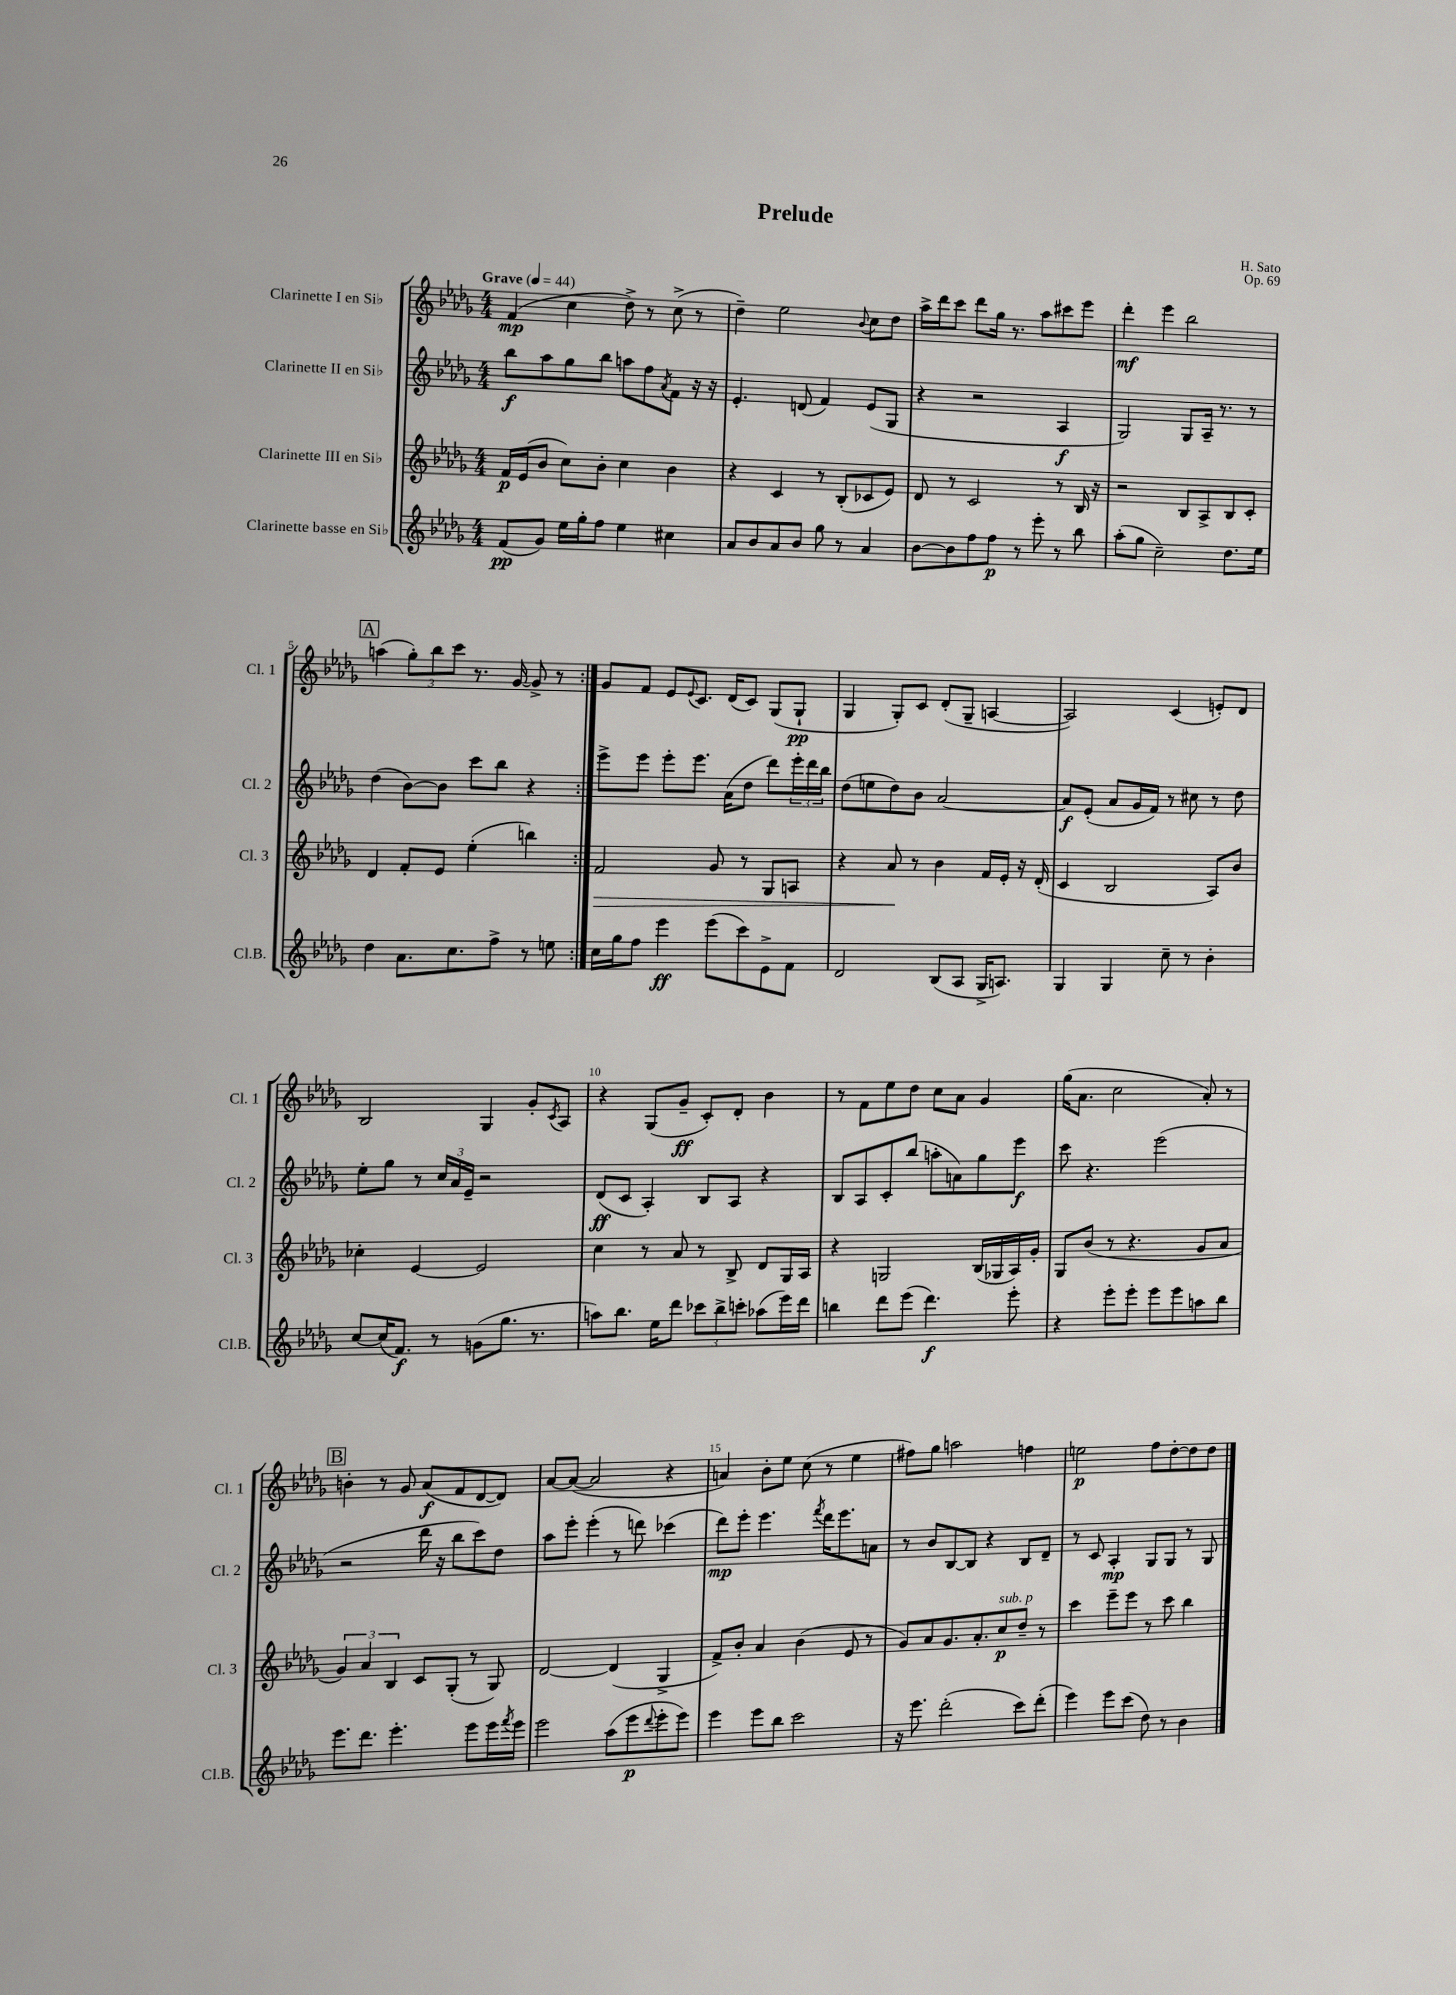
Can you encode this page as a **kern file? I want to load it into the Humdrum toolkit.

**kern	**kern	**kern	**kern
*staff4	*staff3	*staff2	*staff1
*clefG2	*clefG2	*clefG2	*clefG2
*k[b-e-a-d-g-]	*k[b-e-a-d-g-]	*k[b-e-a-d-g-]	*k[b-e-a-d-g-]
*M4/4	*M4/4	*M4/4	*M4/4
*MM44	*MM44	*MM44	*MM44
(8f	16f	8bb-	(4f
.	(16e-	.	.
8g-)	8b-	8aa-	.
16ee-	8cc)	8gg-	4cc
16gg-'	.	.	.
8ff	8b-'	8bb-	.
4ee-	4cc	8aa	8dd-^)
.	.	8ff	8r
.	.	8qa-	.
4cc#	4b-	8f	(8cc^
.	.	16r	8r
.	.	16r	.
=	=	=	=
8a-	4r	4.e-'	4dd-~)
8b-	.	.	.
8a-	4c	.	2ee-
8b-	.	(8d	.
8gg-	8r	4f)	.
8r	(8B-'	.	.
.	.	.	8qqb-
4a-	8c-	(8e-	8cc
.	8e-)	8G-	8dd-
=	=	=	=
[8b-	8d-	4r	16aa-^
.	.	.	16ddd-
8b-]	8r	.	8ccc
8ff	2c	2r	8ddd-
8ff	.	.	16gg-
.	.	.	8.r
8r	.	.	.
8eee-'	.	.	8aa-
8r	8r	4A-	8ccc#
8bb-	16B-	.	8eee-
.	16r	.	.
=	=	=	=
(8aa-'	2r	2G-)	4ddd-'
8gg-	.	.	.
2cc~)	.	.	4eee-
.	8B-	8G-	2bb-
.	8A-^	16A-~	.
.	.	8.r	.
8.dd-	8B-	.	.
.	8c'	8r	.
16ee-	.	.	.
=	=	=	=
4dd-	4d-	(4dd-	(4aa
8.a-	8f'	[8b-)	12gg-')
.	.	.	12bb-
.	8e-	8b-]	.
.	.	.	12ccc
8.cc	.	.	.
.	(4ee-'	8ccc	8.r
8ff^	.	8bb-	.
.	.	.	[16g-
8r	4bb)	4r	8g-^]
8ee	.	.	8r
=:|!	=:|!	=:|!	=:|!
16cc	2f	8eee-^	8g-
16gg-	.	.	.
8ff	.	8eee-	8f
4eee-	.	8eee-'	8e-
.	.	.	8qqe-
.	.	8.eee-	8.c
(8eee-	8g-	.	.
.	.	(16a-	(16d-
8ccc)	8r	8dd-	8c)
8e-^	8G-	8ddd-)	(8G-
8f	8A	24eee-'	8G-`
.	.	24ddd-	.
.	.	24bb-	.
=	=	=	=
2d-	4r	(8dd-	4G-
.	.	8ee	.
.	8a-	8dd-)	8G-')
.	8r	8b-	8c
(8B-	4b-	[2a-	(8d-'
8A-	.	.	8G-~
16G-^	16f	.	[4A
8.A)	16e-'	.	.
.	16r	.	.
.	(16d-'	.	.
=	=	=	=
4G-	4c	8a-]	2A])
.	.	(8e-'	.
4G-	2B-	8a-	.
.	.	16g-	.
.	.	16f)	.
8cc~	.	8r	(4c
8r	.	8cc#	.
4b-'	8A-)	8r	8e')
.	8b-	8dd-	8d-
=	=	=	=
[8cc	4cc-'	8ee-'	2B-
(16cc]	.	8gg-	.
8.f)	.	.	.
.	[4e-	8r	.
8r	.	24cc	.
.	.	24a-	.
.	.	24e-~	.
(8g	2e-]	2r	4G-
8.gg-	.	.	.
.	.	.	8g-'
8.r	.	.	.
.	.	.	8qc
.	.	.	8A-
=	=	=	=
8aa)	4cc	(8d-	4r
8.bb-	.	8c	.
.	8r	4A-')	(8G-
16ee-	.	.	.
8ddd-	8a-	.	8g-~
12ccc-	8r	8B-	8c')
12bb-^	.	.	.
.	8B-^	8A-	8d-'
12ccc'	.	.	.
(8aa-	8d-	4r	4b-
16eee-)	16G-	.	.
16ddd-	16A-	.	.
=	=	=	=
4bb	4r	8B-	8r
.	.	8A-	8f
8ddd-	2G	8c'	8ee-
(8eee-	.	(8bb-	8dd-
4.ddd-)	.	8aa'	8cc
.	.	8a)	8a-
.	(16B-	8gg-	4g-
.	16G-	.	.
8eee-'	16A-)	8eee-	.
.	16g-'	.	.
=	=	=	=
4r	8G-	8ccc	(16gg-
.	.	.	8.a-
.	(8b-	4.r	.
8eee-'	8r	.	2cc
8eee-'	4.r	.	.
8eee-	.	(2eee-	.
8eee-	.	.	.
8aa	8g-	.	8a-')
8bb-	8a-	.	8r
=	=	=	=
8.eee-	6g-)	2r	4b'
.	6a-	.	.
8.ddd-	.	.	.
.	.	.	8r
.	6B-	.	.
4.eee-'	.	.	8g-
.	8c	16ddd-	(8a-
.	.	16r	.
.	(8G-'	8bb-	8f
8eee-	8r	8ccc)	[8d-
16eee-	8G-)	8dd-	8d-])
8qfff	.	.	.
16eee-	.	.	.
=	=	=	=
2eee-	[2d-	8aa-	[8a-
.	.	8eee-'	(8a-_
.	.	(4eee-'	2a-]
(8aa-	(4d-]	8r	.
8eee-	.	8ddd)	.
8qqddd-	.	.	.
8eee-'	4G-^	(4ccc-	4r
8eee-)	.	.	.
=	=	=	=
4eee-	8f^)	8ddd-)	4a)
.	8b-'	8eee-'	.
8eee-	4a-	4.eee-	8b-'
8bb-	.	.	8ee-
2ccc	(4b-	.	(8cc
.	.	8qfff	.
.	.	16ddd-	8r
.	.	8.eee-	.
.	8e-	.	4ee-
.	8r	8a	.
=	=	=	=
16r	8g-)	8r	8ff#)
8.eee-	.	.	.
.	8a-	8b-	8gg-
(2ddd-'	8.g-	[8B-	2aa
.	.	8B-]	.
.	8.a-'	.	.
.	.	4r	.
.	8cc	.	.
8ccc)	8dd-~	8B-	4ff
(8ddd-'	8r	8d-~	.
=	=	=	=
4eee-)	4ccc	8r	2ee
.	.	8c	.
8eee-	8eee-~	4A-'	.
(8ccc	8eee-	.	.
8dd-)	8r	8G-	8ff
8r	8ccc	8G-	[8dd-'
4b-	4bb-	8r	8dd-]
.	.	8G-	8dd-
==	==	==	==
*-	*-	*-	*-
